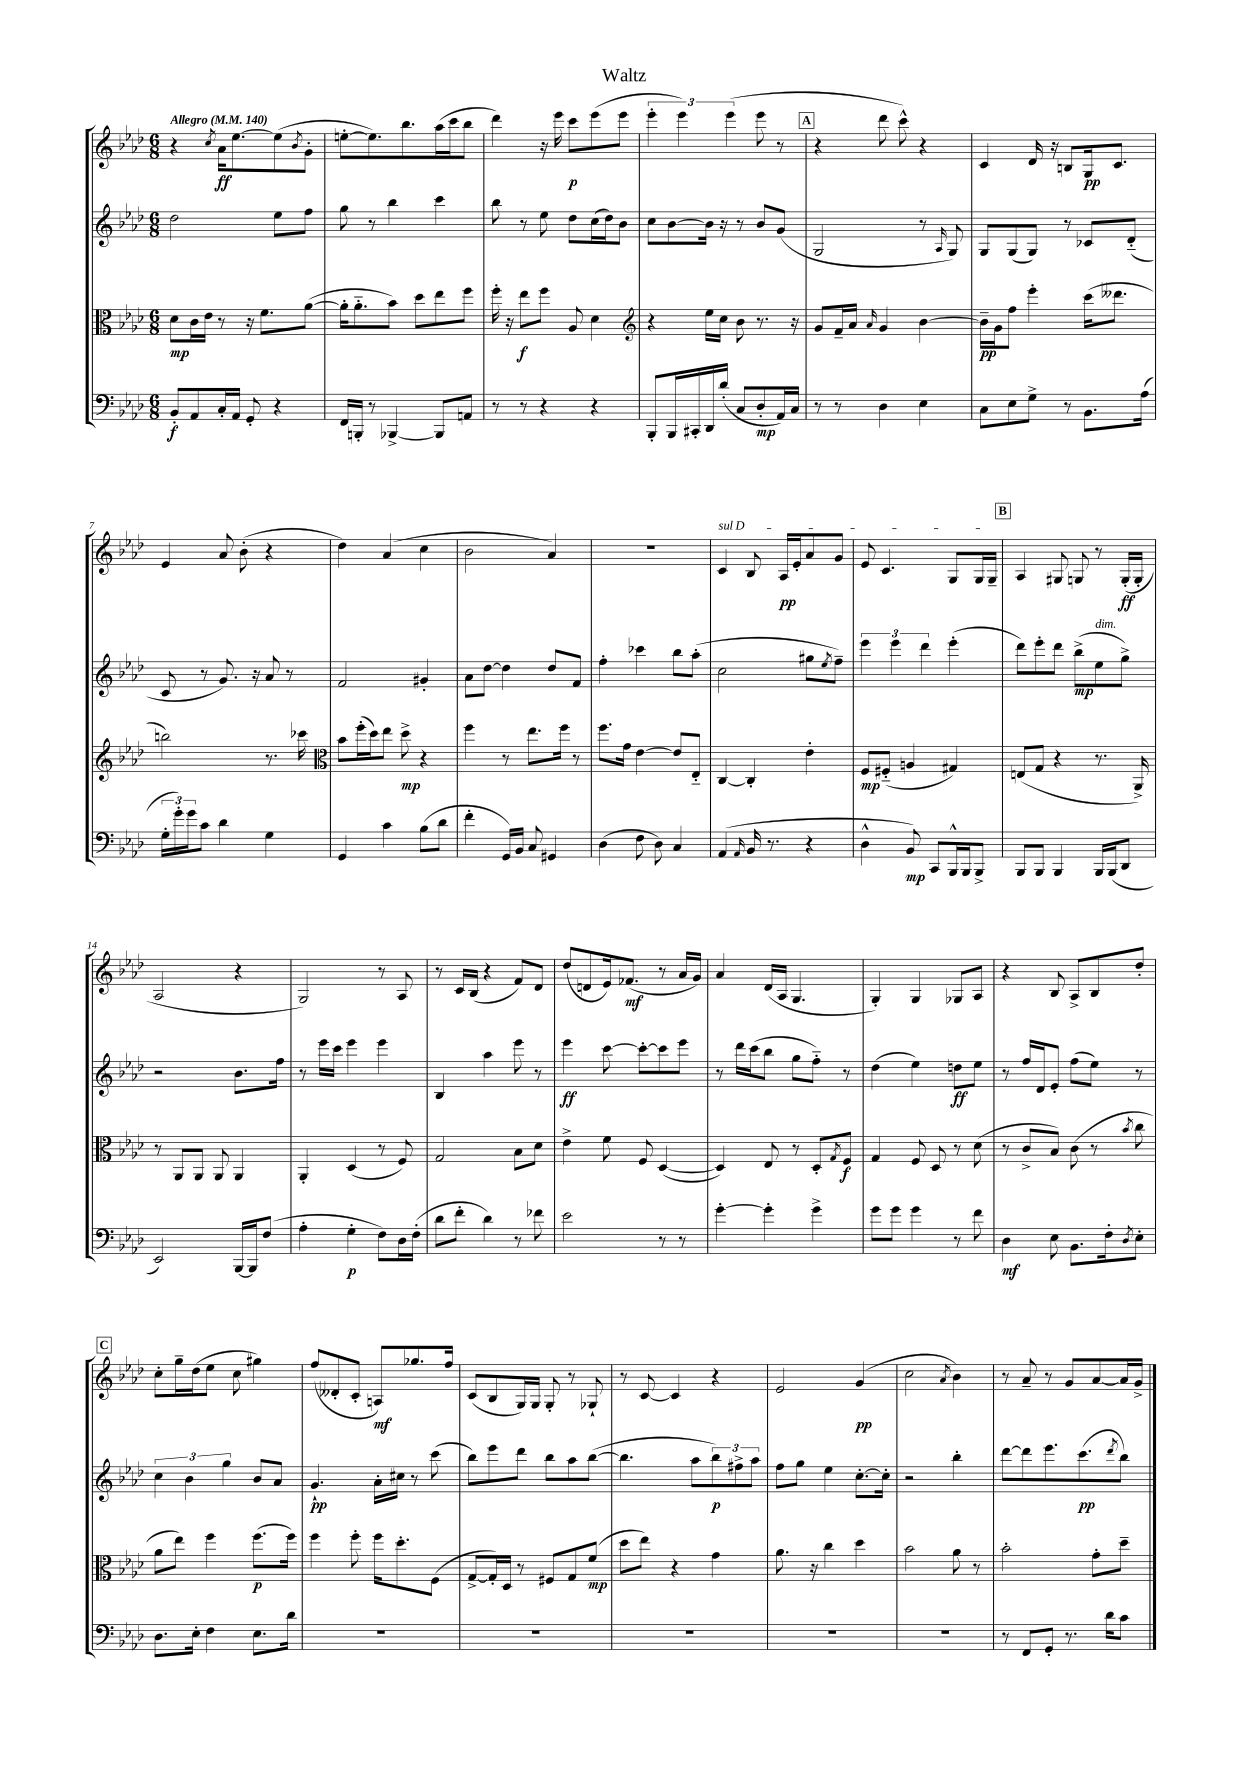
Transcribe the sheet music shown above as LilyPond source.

\header { title = "Waltz" }
<<
\new StaffGroup <<
\new Staff = "s0" {
    \clef treble \key aes \major \numericTimeSignature \time 6/8 \tempo "Allegro" 4 = 140
    r4 \acciaccatura { c''8 } aes'16\ff ees''8.~ ees''8( \acciaccatura { bes'8 } g'8-. |
    e''8~-. e''8.) bes''8. aes''16( c'''16 bes''8 |
    des'''4) r16 ees'''16 c'''8\p ees'''8( ees'''8 |
    \tuplet 3/2 { ees'''4-. ees'''4) ees'''4( } ees'''8 r8 |
    \mark \markup { \box "A" } r4 des'''8 c'''8-^) r4 |
    c'4 des'16 r16 b8 g16\pp c'8. |
    ees'4 aes'8 bes'8-.( r4 |
    des''4) aes'4( c''4 |
    bes'2 aes'4) |
    R2. |
    \once \override TextSpanner.bound-details.left.text = \markup { \italic "sul D" } c'4\startTextSpan bes8 aes16\pp ees'16-. aes'8 g'8 |
    ees'8 c'4. g8 g16 g16--\stopTextSpan |
    \mark \markup { \box "B" } aes4 gis8 g8 r8 g16-.\ff( g16-. |
    aes2 r4 |
    g2) r8 aes8 |
    r8 c'16 bes16( r4 f'8) des'8 |
    des''8( d'8 ees'16) fes'8.\mf( r8 aes'16 g'16) |
    aes'4 des'16( aes16 g4. |
    g4-.) g4 ges8 aes8 |
    r4 bes8 aes8-> bes8 des''8-. |
    \mark \markup { \box "C" } c''8-. g''16-- des''16( ees''8 c''8 gis''4) |
    f''8( deses'8-. c'8-. a8\mf) ges''8. f''16 |
    c'8( bes8 g16) g16 g8-. r8 ges8-! |
    r8 c'8~ c'4 r4 |
    ees'2 g'4\pp( |
    c''2 \acciaccatura { aes'8 } bes'4) |
    r8 aes'8-- r8 g'8 aes'8~ aes'16 g'16-> \bar "|." |
}
\new Staff = "s1" {
    \clef treble \key aes \major \numericTimeSignature \time 6/8
    des''2 ees''8 f''8 |
    g''8 r8 bes''4 c'''4 |
    bes''8 r8 ees''8 des''8 c''16( des''16) bes'8 |
    c''8 bes'8~ bes'16 r16 r8 bes'8 g'8( |
    \mark \markup { \box "A" } g2 r8 \grace { aes16 } g8) |
    g8 g8( g8) r8 ces'8 des'8-_( |
    c'8 r8 g'8.) r16 aes'8 r8 |
    f'2 gis'4-. |
    aes'8 des''8~ des''4 des''8 f'8 |
    f''4-. ces'''4 bes''8 aes''8-.( |
    c''2 gis''8 \acciaccatura { ees''8 } f''8--) |
    \tuplet 3/2 { ees'''4 ees'''4 des'''4 } ees'''4-.( |
    \mark \markup { \box "B" } des'''8) ees'''8-. des'''8 bes''8->\mp( ees''8^\markup { \italic "dim." } g''8->) |
    r2 bes'8. f''16 |
    r8 ees'''16 c'''16 ees'''4 ees'''4 |
    bes4 aes''4 ees'''8 r8 |
    ees'''4\ff c'''8~ c'''8~-. c'''8 ees'''8 |
    r8 des'''16 c'''16( bes''8 g''8 f''8-_) r8 |
    des''4( ees''4) d''8\ff ees''8 |
    r8 f''16 des'16 ees'8-. f''8( ees''8) r8 |
    \mark \markup { \box "C" } \tuplet 3/2 { c''4 bes'4 g''4 } bes'8 aes'8 |
    g'4.-!\pp aes'16-. cis''16 r8 c'''8( |
    bes''8) ees'''8 des'''8 bes''8 aes''8 bes''8~( |
    bes''4. aes''8 \tuplet 3/2 { bes''8\p) fis''8-> aes''8 } |
    f''8 g''8 ees''4 c''8.~-. c''16-. |
    r2 bes''4-. |
    des'''8~ des'''8 ees'''8. c'''8.\pp( \acciaccatura { des'''8 } bes''8) \bar "|." |
}
\new Staff = "s2" {
    \clef alto \key aes \major \numericTimeSignature \time 6/8
    des'8\mp c'16 ees'16 r8 r16 f'8. aes'8~( |
    aes'16-. aes'8.-_ bes'8) des''8 ees''8 f''8 |
    f''16-. r16 ees''8\f f''8 aes8 des'4 |
    \clef treble r4 ees''16 c''16 bes'8 r8. r16 |
    \mark \markup { \box "A" } g'8 f'16-- aes'16 \grace { aes'16 } g'4 bes'4~ |
    bes'16--\pp g'16 f''8 ees'''4-. c'''16( deses'''8. |
    b''2) r8. ces'''16 |
    \clef alto bes'8 f''16-.( des''16) ees''8 des''8->\mp r4 |
    f''4 r8 ees''8. f''16 r8 |
    f''8. g'16 ees'4~ ees'8 ees8-_ |
    c4~ c4-. ees'4-. |
    f8\mp fis8-_( a4 gis4) |
    \mark \markup { \box "B" } e8( g8 r4 r8. aes,16->) |
    r8 aes,8 aes,8 aes,8 aes,4 |
    aes,4-. des4( r8 f8) |
    g2 bes8 des'8 |
    ees'4-> f'8 f8 des4~( |
    des4) ees8 r8 des8-. \acciaccatura { g8 } f8\f |
    g4 f8 des8 r8 des'8( |
    r8 c'8-> bes8) c'8( r8 \acciaccatura { bes'8 } c''8 |
    \mark \markup { \box "C" } aes'8 ees''8) f''4 f''8.\p( f''16) |
    f''4 f''8-. f''16 des''8.-. f8( |
    g8~-> g16-.) des16 r8 fis8 g8 f'8\mp( |
    des''8 ees''8) r4 g'4 |
    aes'8. r16 c''4 des''4 |
    bes'2 aes'8 r8 |
    bes'2-. g'8-. des''8-- \bar "|." |
}
\new Staff = "s3" {
    \clef bass \key aes \major \numericTimeSignature \time 6/8
    bes,8-.\f aes,8 c16-. aes,16 g,8-. r4 |
    f,16 b,,16-. r8 bes,,4~-> bes,,8 a,8 |
    r8 r8 r4 r4 |
    bes,,8-. bes,,16 cis,16-. des,16 des'16-.( c8 des8-.\mp aes,16) c16 |
    \mark \markup { \box "A" } r8 r8 des4 ees4 |
    c8 ees8 g8-> r8 bes,8. aes16( |
    \tuplet 3/2 { g16-. g'16-.) g'16 } c'8 des'4 g4 |
    g,4 c'4 bes8( des'8 |
    f'4-. g,16) bes,16 c8 gis,4 |
    des4( f8 des8) c4 |
    aes,4( \grace { aes,16 } bes,16 r8. r4 |
    des4-^ bes,8\mp) c,8 bes,,16-^ bes,,16 bes,,8-> |
    \mark \markup { \box "B" } bes,,8 bes,,8 bes,,4 bes,,16 bes,,16( des,8 |
    ees,2) bes,,16~ bes,,16 f8( |
    aes4-. g4-.\p f8) des16 f16-.( |
    des'8 f'8-. des'4) r8 fes'8 |
    ees'2 r8 r8 |
    g'4~-. g'4-. g'4-> |
    g'8 g'8 g'4 r8 f'8 |
    des4\mf ees8 bes,8. f16-. \acciaccatura { des8 } ees8-. |
    \mark \markup { \box "C" } des8. ees16-. f4 ees8. des'16 |
    R2. |
    R2. |
    R2. |
    R2. |
    R2. |
    r8 f,8 g,8-. r8. des'16 c'8 \bar "|." |
}
>>
>>
